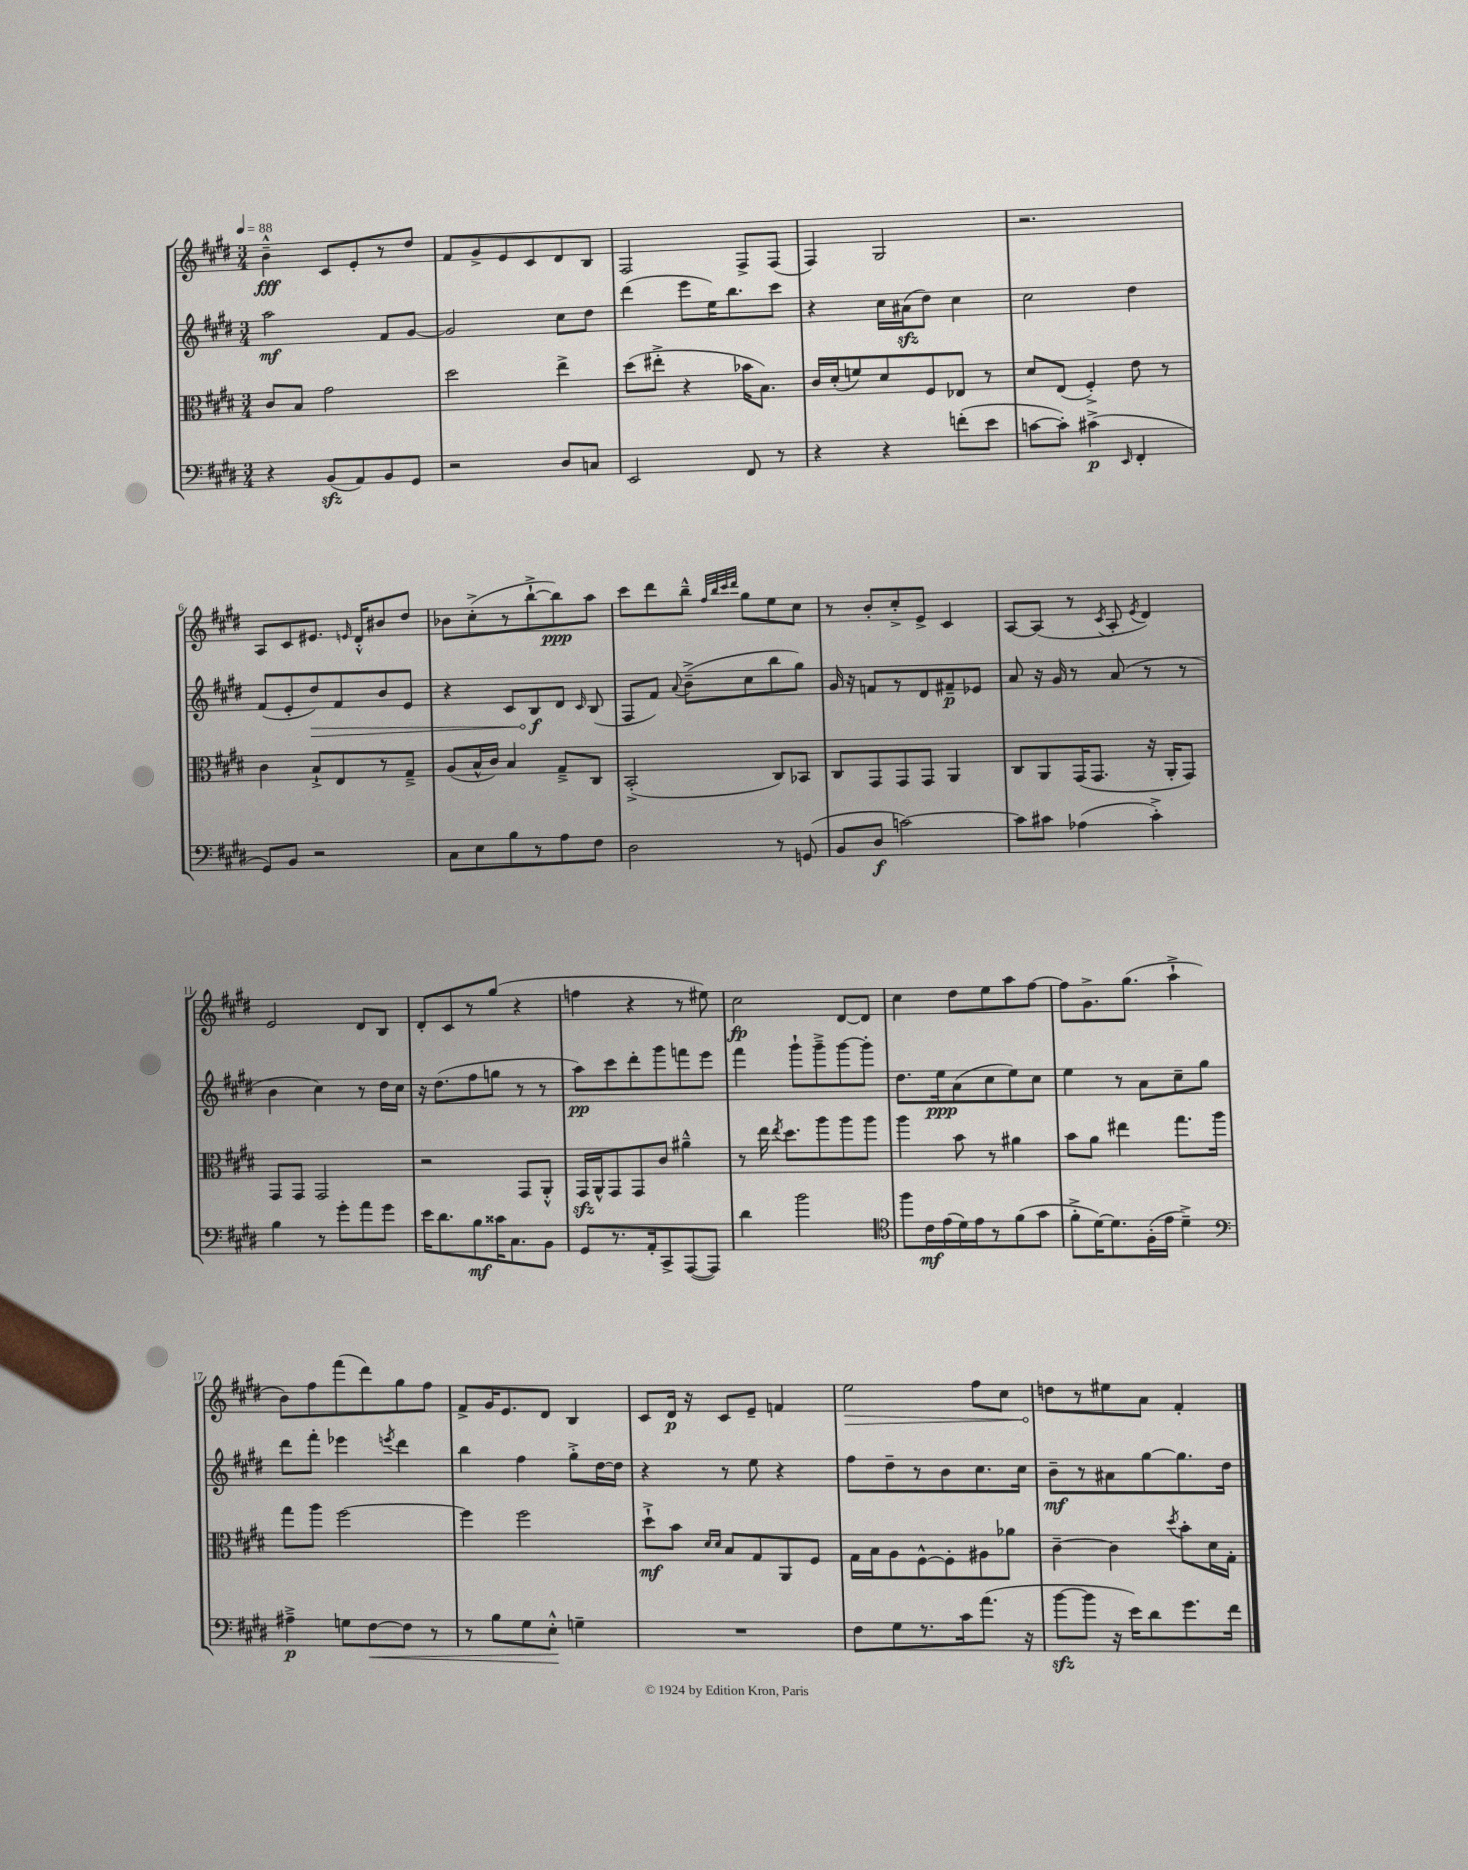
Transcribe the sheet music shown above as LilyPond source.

<<
\new StaffGroup <<
\new Staff = "s0" {
    \clef treble \key e \major \numericTimeSignature \time 3/4 \tempo 4 = 88
    \autoBeamOff b'4---^\fff cis'8[ e'8-. r8 dis''8] |
    fis'8[ gis'8-> e'8 cis'8 dis'8 b8] |
    fis2 fis8[-> fis8]( |
    fis4) gis2 |
    r2. |
    a8[ cis'8 eis'8.] \grace { e'16 } dis'16[-.-^ bis'8 dis''8] |
    bes'8[ cis''8-.->( r8 b''8~-!-> b''8\ppp) a''8] |
    cis'''8[ dis'''8 b''8]---^ \grace { fis''32[ b''32 cis'''32 dis'''32] } gis''8[ e''8 cis''8] |
    r8 b'8[-. cis''8-.-> e'8]-> cis'4 |
    a8[~ a8]( r8 \acciaccatura { cis'8 } a8-. \acciaccatura { e'8 } dis'4) |
    e'2 dis'8[ b8] |
    dis'8[-. cis'8 r8 gis''8]( r4 |
    f''4 r4 r8 eis''8) |
    cis''2\fp dis'8[~ dis'8] |
    cis''4 dis''8[ e''8 a''8 fis''8]~ |
    fis''8[ gis'8.-> gis''8.]( a''4-!-> |
    b'8[) fis''8 fis'''8( dis'''8) gis''8 fis''8] |
    fis'8[-> gis'16 e'8. dis'8] b4 |
    cis'8[ dis'16]\p r16 cis'8[ e'8]-- f'4 |
    \once \override Hairpin.circled-tip = ##t e''2\> fis''8[ cis''8] |
    d''8[\! r8 eis''8 a'8] fis'4-. \bar "|." |
}
\new Staff = "s1" {
    \clef treble \key e \major \numericTimeSignature \time 3/4
    \autoBeamOff a''2\mf fis'8[ gis'8]~ |
    gis'2 cis''8[ dis''8] |
    dis'''4( e'''8[ e''16) b''8. cis'''8] |
    r4 cis''16[ ais'16\sfz( dis''8]) cis''4 |
    cis''2 dis''4 |
    fis'8[( e'8-. \once \override Hairpin.circled-tip = ##t dis''8\>) fis'8 b'8 e'8] |
    r4 cis'8[ b8\f\! dis'8] \grace { cis'16 } b8( |
    fis8[ fis'8]) \appoggiatura { a'8 } b'8[--->( cis''8 b''8 gis''8]) |
    gis'16 r16 f'8[ r8 dis'8 fis'8--\p ees'8] |
    a'8 r16 gis'16 r8 a'8( r8 r8 |
    b'4 cis''4) r8 dis''16[ cis''16] |
    r16 dis''8.[( fis''8 g''8] r8 r8 |
    a''8[\pp) cis'''8 dis'''8-. gis'''8 f'''8 e'''8] |
    fis'''4 gis'''8[-! gis'''8---> gis'''8~ gis'''8]-. |
    dis''8.[ e''16\ppp a'8( cis''8 e''8) cis''8] |
    e''4 r8 a'8[ cis''8-- gis''8] |
    dis'''8[ fis'''8]-. ees'''4 \acciaccatura { e'''8 } dis'''4 |
    b''4 fis''4 gis''8[-.-> dis''16~ dis''16] |
    r4 r8 e''8 r4 |
    fis''8[ dis''8-- r8 b'8 cis''8. cis''16] |
    b'8[--\mf r8 ais'8 gis''8~ gis''8. dis''16] \bar "|." |
}
\new Staff = "s2" {
    \clef alto \key e \major \numericTimeSignature \time 3/4
    \autoBeamOff cis'8[ b8] gis'2 |
    dis''2 e''4-> |
    dis''8[( eis''8]-.-> r4 bes'16[ b8.]) |
    cis'16[ dis'16-.( f'8) dis'8 fis8 ees8] r8 |
    dis'8[ e8]( fis4-.->) e'8 r8 |
    cis'4 b8[-!-> e8 r8 gis8]---> |
    a8[( b16-^ cis'16]) b4 gis8[---> cis8] |
    b,2-.->( cis8[) bes,8] |
    cis8[ gis,8 gis,8 gis,8] a,4 |
    cis8[ a,8 gis,16( gis,8.] r16 a,16[-. gis,8]) |
    gis,8[ gis,8] gis,2 |
    r2 gis,8[ a,8]-.-^ |
    gis,16[\sfz a,16-^ gis,8 gis,8 cis'8] ais'4---^ |
    r8 e''16 \acciaccatura { e''8 } dis''8.[ a''8 a''8 a''8] |
    a''4 b'8 r8 ais'4 |
    b'8[ a'8] eis''4 gis''8.[ a''16] |
    gis''8[ a''8] fis''2~ |
    fis''4 fis''2 |
    dis''8[-!->\mf b'8] \grace { dis'16[ dis'16] } b8[ gis8 a,8 fis8] |
    gis16[ b16 a8 fis8~-^ fis8-. ais8 aes'8] |
    cis'4~-- cis'4 \acciaccatura { dis''8 } b'8[-. dis'16 gis16]-. \bar "|." |
}
\new Staff = "s3" {
    \clef bass \key e \major \numericTimeSignature \time 3/4
    \autoBeamOff r4 b,8[\sfz( a,8) b,8 gis,8] |
    r2 dis8[ c8] |
    e,2 fis,8 r8 |
    r4 r4 f'8[-.( e'8] |
    c'8[~ c'8]-.) cis'4->\p( \grace { e,16 } fis,4-. |
    gis,8[) b,8] r2 |
    cis8[ e8 b8 r8 a8 fis8] |
    dis2 r8 g,8( |
    b,8[ dis8]\f c'2~) |
    c'8[ cis'8] aes4( cis'4-.->) |
    b4 r8 gis'8[-. a'8 gis'8] |
    e'16[ dis'8. b8\mf cisis'16 cis8. b,8] |
    gis,8[ r8. a,16-. cis,8-> a,,8~( a,,8]) |
    dis'4 b'2 |
    \clef tenor fis''8[ cis'16\mf e'16( dis'16) e'16 r8 fis'8( gis'8] |
    fis'8[-.-> dis'16~) dis'8. fis16-.( e'16] dis'4--->) |
    \clef bass ais4--->\p g8[ fis8~\< fis8] r8 |
    r8 b8[ gis8 e8]-.-^\! g4-- |
    R2. |
    fis8[ gis8 r8. cis'16 a'8.]( r16 |
    b'8[~\sfz b'8] r16 e'16[) dis'8 gis'8. fis'16] \bar "|." |
}
>>
>>
